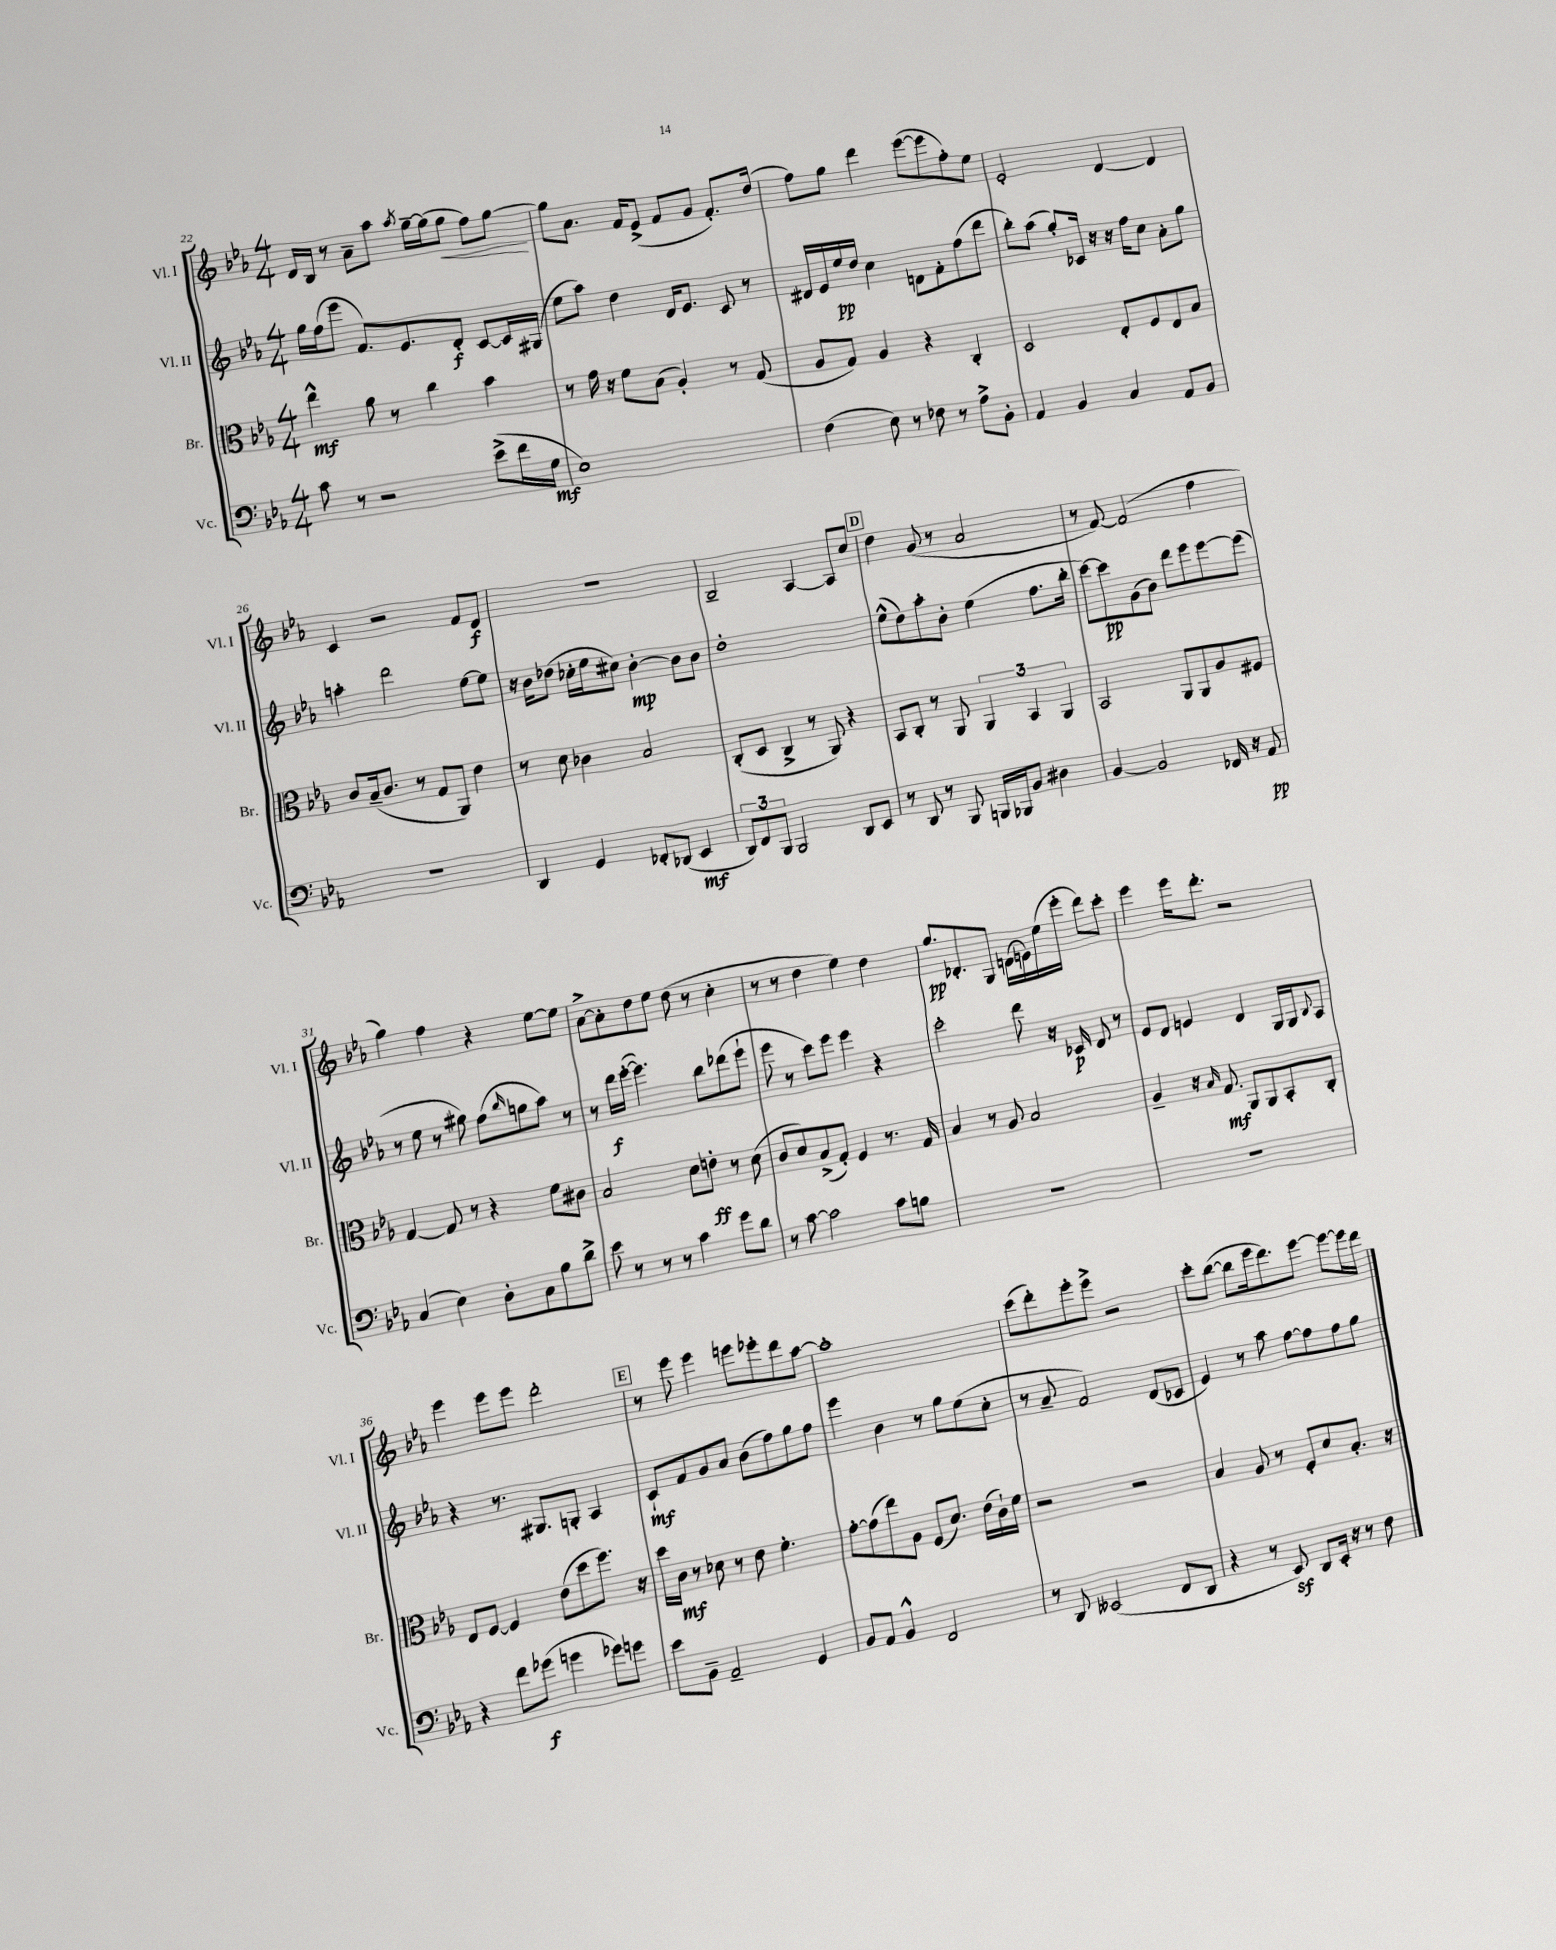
<<
\new StaffGroup <<
\new Staff = "s0" \with { instrumentName = "Vl. I" shortInstrumentName = "Vl. I" } {
    \clef treble \key ees \major \numericTimeSignature \time 4/4
    d'16 bes16 r8 aes'8-- aes''8 \acciaccatura { aes''8 } g''16~-- g''16( g''8\< f''8) g''8~\! |
    g''8 aes'8. f'16 ees'8->( f'8 g'8 f'8.-.) d''16( |
    f''8) g''8 d'''4 ees'''8~( ees'''8 f''8-.) ees''8 |
    ees'2-. d'4~ d'4 |
    c'4 r2 f'8 d'8\f |
    R1 |
    bes2-- aes4~ aes8 c''8 |
    \mark \markup { \box "D" } d''4 g'8( r8 aes'2 |
    r8 f'8~) f'2( f''4 |
    g''4) f''4 r4 ees''8~ ees''8 |
    aes'8~-> aes'8-. d''8 ees''8 d''8( r8 c''4-. |
    r8 r8 d''4 ees''4) d''4 |
    g''8.\pp des'8.-. g8 d'16( e'16) ees''16( ees'''16-. d'''8) c'''8-. |
    ees'''4 ees'''16 d'''8.-. r2 |
    ees'''4 ees'''8 ees'''8 d'''2-. |
    \mark \markup { \box "E" } r8 ees'''8 ees'''4 e'''8 ees'''8-. d'''8 aes''8~ |
    aes''1-. |
    c'''8( d'''8-.) ees'''8-. ees'''8-> r2 |
    c'''8-. bes''8~( bes''8 ees'''16 d'''8.) ees'''8~ ees'''8~ ees'''16 d'''16 \bar "|." |
}
\new Staff = "s1" \with { instrumentName = "Vl. II" shortInstrumentName = "Vl. II" } {
    \clef treble \key ees \major \numericTimeSignature \time 4/4
    g''16 f''16( ees'''8 f'8.) ees'8. d'8-.\f c'8~ c'16 gis16( |
    ees''8 aes''8) d''4 d'16 ees'8. c'8 r8 |
    dis'16 ees'16 ees''16\pp d''16 c''4 d'8 f'8-. f''8( d'''8 |
    bes''8-.) aes''8( g''8-.) ces'16 r16 r16 f''16 c''8 aes'8-. g''8 |
    a''4-. d'''2 ees''8~ ees''8 |
    r16 bes'16 des''8( ces''16-. ees''16 cis''8) bes'4~-.\mp bes'8 bes'8 |
    d''1-. |
    \mark \markup { \box "D" } ees''8-^( d''8) aes''8-. bes'8-. ees''4( f''8. bes''16-. |
    c'''8~) c'''8\pp g'8( bes'8) d'''8 ees'''8 ees'''8~ ees'''8( |
    r8 ees''8 r8 gis''8) f''8( \grace { bes''16 } g''8 aes''8) r8 |
    r8 d'''16\f ees'''16~-.( ees'''4.) bes''8 des'''8( ees'''8-! |
    ees'''8 r8 c'''8) ees'''8 ees'''4 r4 |
    c'''2-. d'''8 r16 ces'16\p d'8 r8 |
    ees'8 d'8 e'4 d'4 g16 g16 \appoggiatura { bes8 } aes8 |
    r4 r8. gis8. g8-. aes4 |
    \mark \markup { \box "E" } c'8-!\mf f'8 g'8 aes'8 bes'8( f''8) g''8 f''8 |
    ees'''4 bes'4 r8 g''8 ees''8( c''8-. |
    r8 aes'8-- f'2) d'8( ces'8 |
    ees'4) r8 aes''8 f''8~ f''8 f''8 g''8 \bar "|." |
}
\new Staff = "s2" \with { instrumentName = "Br." shortInstrumentName = "Br." } {
    \clef alto \key ees \major \numericTimeSignature \time 4/4
    ees''4-^\mf aes'8 r8 c''4 bes'4 |
    r8 g'16 r16 f'8 bes8( aes4-.) r8 g8( |
    aes8 g8) aes4 r4 c4-. |
    d2 ees8-. f8 ees8 bes8 |
    c'8 bes16--( c'8. r8 g8 aes,8) ees'4 |
    r8 d'8 ces'4 bes2 |
    c8-.( d8 c4-> r8 aes,8) r4 |
    \mark \markup { \box "D" } bes,8 c8-. r8 aes,8 \tuplet 3/2 { aes,4 bes,4 aes,4 } |
    bes,2 aes,8 aes,8 aes8 fis8 |
    g4~ g8 r8 r4 f'8 cis'8 |
    bes2 d'8 e'8-.\ff r8 d'8( |
    c'8 d'8) bes8->( g8-.) f4 r8. g16 |
    bes4 r8 aes8 bes2 |
    aes4-- r16 \grace { bes16 } g8.\mf aes,8 aes,8 bes,8-. c8-. |
    ees8 f8~ f4 ees'8( d''8 f''8.) r16 |
    \mark \markup { \box "E" } d''16 c'16\mf r8 des'8 r8 ees'8 f'4.-. |
    g'8~-. g'8( ees''8) aes8 f8( d'8.) ees'16( c'16-!) f'16 |
    r2 r2 |
    bes4 aes8 r8 f8-. d'8 bes8.-. r16 \bar "|." |
}
\new Staff = "s3" \with { instrumentName = "Vc." shortInstrumentName = "Vc." } {
    \clef bass \key ees \major \numericTimeSignature \time 4/4
    c'8 r8 r2 ees'8->( f'16 g16\mf |
    ees1) |
    f4( ees8) r8 fes8 r8 aes8-> bes,8-. |
    aes,4 bes,4 c4 aes,8 bes,8 |
    R1 |
    d,4 g,4 fes,8-. des,8( ees,4\mf |
    \tuplet 3/2 { d,8) f,8 bes,,8 } bes,,2 d,8 ees,8 |
    \mark \markup { \box "D" } r8 d,8 r8 bes,,8 b,,16 bes,,16 bes,8 dis4 |
    bes,4~ bes,2 fes,16 r16 aes,8\pp |
    c4( ees4) d8-. c8 bes8 d'8-> |
    ees'8 r8 r8 r8 c'4 g'8 d'8 |
    r8 c'8~ c'2 c'8 b8 |
    R1 |
    R1 |
    r4 f'8 ges'8\f( g'4 ges'8) g'8 |
    \mark \markup { \box "E" } ees'8 bes,8-- aes,2-- g,4 |
    bes,8 aes,8 bes,4-^ f,2 |
    r8 d,8 eeses,2( f,8 d,8 |
    r4 r8 ees,8\sf) d,8 ees,16-. r16 r8 f8 \bar "|." |
}
>>
>>
\layout { \context { \Score currentBarNumber = #22 } }
